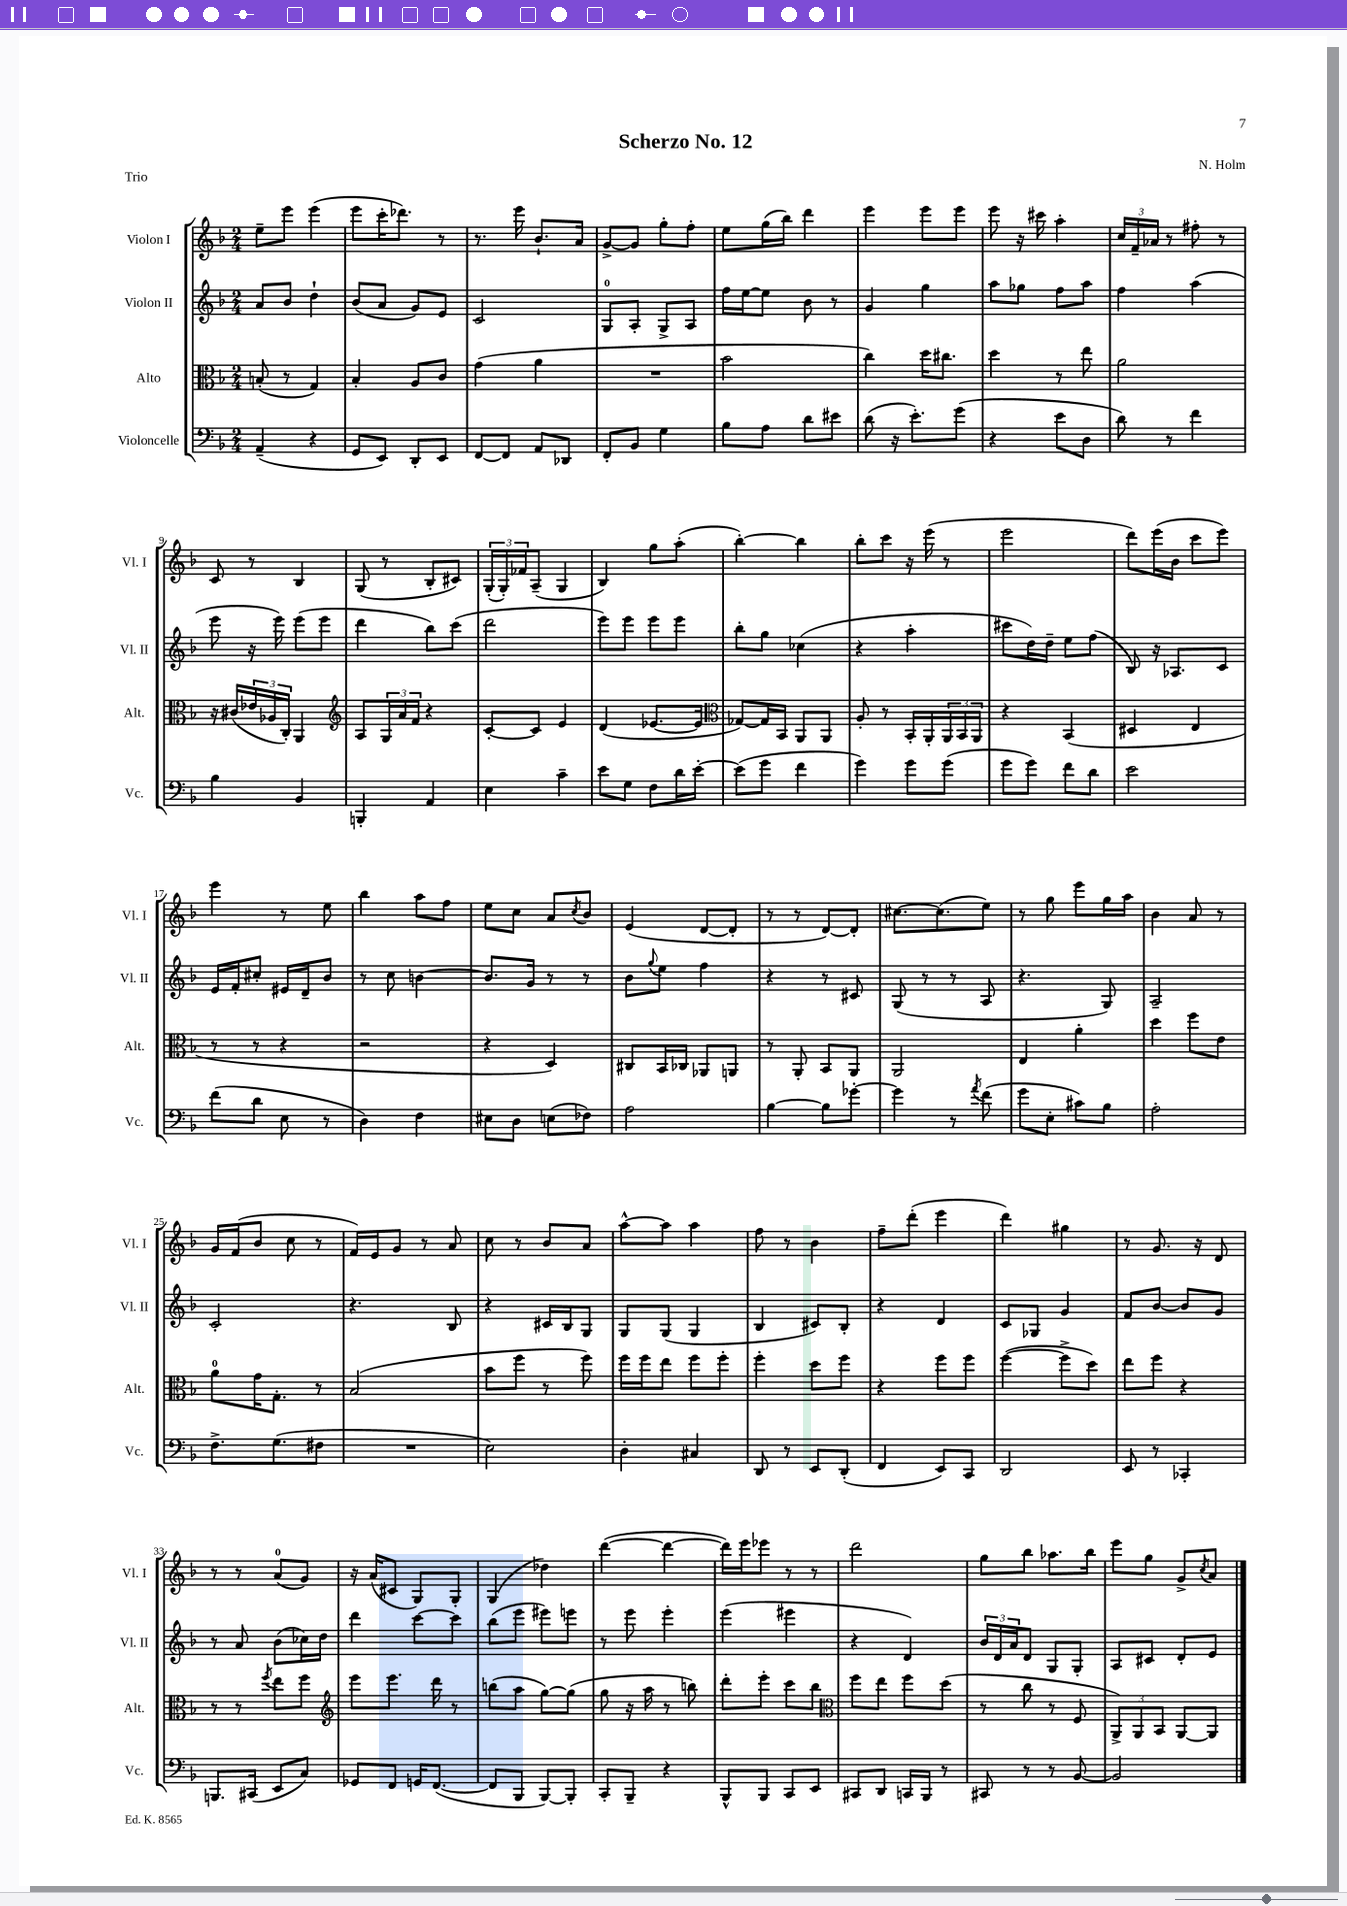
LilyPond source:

\header { title = "Scherzo No. 12" composer = "N. Holm" piece = "Trio" }
<<
\new StaffGroup <<
\new Staff = "s0" \with { instrumentName = "Violon I" shortInstrumentName = "Vl. I" } {
    \clef treble \key f \major \numericTimeSignature \time 2/4
    e''8-- e'''8 e'''4( |
    e'''8 c'''16-. des'''8.) r8 |
    r8. e'''16 bes'8.-! a'16 |
    g'8~-> g'8 g''8-. f''8-. |
    e''8 g''16( bes''16) d'''4 |
    e'''4 e'''8 e'''8 |
    e'''8 r16 cis'''16 a''4-. |
    \tuplet 3/2 { c''16 f'16-- aes'16 } r8 fis''8-. r8 |
    c'8 r8 bes4 |
    g8( r8 bes8-. cis'8) |
    \tuplet 3/2 { g16-.( g16-.) fes'16 } a8--( g4 |
    bes4) g''8 a''8-.( |
    bes''4~-.) bes''4 |
    bes''8-. c'''8 r16 e'''16( r8 |
    e'''2 |
    d'''8) e'''16( bes'16 c'''8 e'''8) |
    e'''4 r8 e''8 |
    bes''4 a''8 f''8 |
    e''8 c''8 a'8 \acciaccatura { c''8 } bes'8 |
    e'4( d'8~ d'8-. |
    r8 r8 d'8~) d'8-. |
    cis''8.~ cis''8.( e''8) |
    r8 g''8 e'''8 g''16 a''16 |
    bes'4 a'8 r8 |
    g'16 f'16( bes'8 c''8 r8 |
    f'16) e'16 g'8 r8 a'8 |
    c''8 r8 bes'8 a'8 |
    a''8~-^ a''8 a''4 |
    f''8 r8 bes'4 |
    f''8-- d'''8-.( e'''4 |
    d'''4) gis''4 |
    r8 g'8. r16 d'8 |
    r8 r8 a'8-0( g'8) |
    r16 a'16( cis'8 g8) g8-. |
    g4( des''4) |
    d'''4~( d'''4~ |
    d'''16) e'''16 ees'''8 r8 r8 |
    d'''2 |
    g''8 bes''8 aes''8. bes''16 |
    e'''8 g''8 g'8-> \acciaccatura { c''8 } a'8 \bar "|." |
}
\new Staff = "s1" \with { instrumentName = "Violon II" shortInstrumentName = "Vl. II" } {
    \clef treble \key f \major \numericTimeSignature \time 2/4
    a'8 bes'8 d''4-! |
    bes'8( a'8 g'8) e'8 |
    c'2 |
    g8-0 a8-. g8-> a8 |
    f''16 e''16~ e''8 bes'8 r8 |
    g'4 g''4 |
    a''8 ges''8 f''8 a''8 |
    f''4 a''4( |
    e'''8 r16 e'''16) e'''8( e'''8 |
    d'''4 bes''8) c'''8( |
    d'''2 |
    e'''8) e'''8 e'''8 e'''8 |
    bes''8-. g''8 ces''4( |
    r4 a''4-. |
    cis'''8 d''16) d''16-- e''8 f''8( |
    bes8) r16 aes8. c'8 |
    e'16 f'16-. cis''8-. eis'16 d'16-- bes'8 |
    r8 c''8 b'4~ |
    b'8. g'16 r8 r8 |
    bes'8 \appoggiatura { g''8 } e''8 f''4 |
    r4 r8 cis'8 |
    g8( r8 r8 a8 |
    r4. g8) |
    a2-- |
    c'2-. |
    r4. bes8 |
    r4 cis'16 bes16 g8 |
    g8 g8( g4 |
    bes4 cis'8) bes8-. |
    r4 d'4 |
    c'8 ges8 g'4 |
    f'8 bes'8~ bes'8 g'8 |
    r8 a'8 bes'8( ces''16) d''16 |
    d'''4 c'''8~ c'''8 |
    bes''8( e'''8 eis'''8) e'''8 |
    r8 e'''8 e'''4-. |
    e'''4( eis'''4 |
    r4 d'4) |
    \tuplet 3/2 { bes'16 d'16 a'16 } d'8 g8 g8-. |
    a8 cis'8 d'8-. e'8 \bar "|." |
}
\new Staff = "s2" \with { instrumentName = "Alto" shortInstrumentName = "Alt." } {
    \clef alto \key f \major \numericTimeSignature \time 2/4
    b8-.( r8 g4) |
    bes4-. a8 c'8 |
    g'4( a'4 |
    R2 |
    bes'2 |
    c''4) d''16 cis''8. |
    d''4 r8 e''8 |
    a'2 |
    r16 cis'16( \tuplet 3/2 { ees'16 aes16 c16-.) } a,4 |
    \clef treble a8 \tuplet 3/2 { g16 a'16 f'16 } r4 |
    c'8~-. c'8 e'4 |
    d'4( ees'8.~ ees'16 |
    \clef alto ges8~) ges16 bes,16 a,8 a,8 |
    a8-. r8 bes,16-. a,16-. \tuplet 3/2 { a,16 bes,16 a,16 } |
    r4 bes,4( |
    dis4 e4 |
    r8 r8 r4 |
    r2 |
    r4 d4) |
    cis8 bes,16 ces16 aes,8 a,8 |
    r8 a,8-. bes,8 a,8 |
    a,2 |
    e4 a'4-. |
    d''4 f''8 e'8 |
    a'8-0 g'16 g8.-. r8 |
    bes2( |
    bes'8 f''8 r8 f''8) |
    f''16 f''16 e''8 f''8 f''8-. |
    f''4-. d''8 f''8 |
    r4 f''8 f''8 |
    f''4~( f''8-> d''8) |
    e''8 f''8 r4 |
    r8 r8 \acciaccatura { f''8 } e''8 f''8 |
    \clef treble e'''8 e'''8. d'''16 r8 |
    b''8( a''8 g''8~) g''8( |
    g''8 r16 a''16 r8 b''8) |
    d'''8-. e'''8-. c'''8 bes''8 |
    \clef alto f''8 e''8 f''8 d''8( |
    r8 c''8 r8 f8 |
    \tuplet 3/2 { a,8->) a,8 bes,8 } a,8~ a,8 \bar "|." |
}
\new Staff = "s3" \with { instrumentName = "Violoncelle" shortInstrumentName = "Vc." } {
    \clef bass \key f \major \numericTimeSignature \time 2/4
    a,4--( r4 |
    g,8 e,8) d,8-. e,8 |
    f,8~ f,8 a,8 des,8 |
    f,8-. bes,8 g4 |
    bes8 a8 d'8 eis'8 |
    d'8( r16 e'8.-.) g'8( |
    r4 e'8 d8 |
    d'8) r8 f'4 |
    bes4 bes,4 |
    b,,4-. a,4 |
    e4 c'4-- |
    e'8 g8 f8 d'16 e'16~-. |
    e'8( g'8 f'4 |
    g'4) g'8 g'8( |
    g'8 g'8) f'8 d'8 |
    e'2 |
    f'8( d'8 e8 r8 |
    d4) f4 |
    eis8 d8 e8( fes8) |
    a2 |
    bes4~ bes8 ges'8~-. |
    ges'4 r8 \acciaccatura { a'8 } f'8( |
    g'8 e8-. cis'8) bes8 |
    a2-. |
    f8.-> g8.( fis8 |
    R2 |
    e2) |
    d4-. cis4 |
    d,8 r8 e,8 d,8-.( |
    f,4 e,8) c,8 |
    d,2 |
    e,8 r8 ces,4-. |
    b,,8. cis,16( e,8 c8) |
    ges,8 f,8 g,16 f,8.~( |
    f,8 bes,,8 bes,,8~) bes,,8-. |
    c,8-. bes,,8-- r4 |
    bes,,8-^ bes,,8 c,8 e,8 |
    cis,8 d,8 c,16 bes,,16 r8 |
    cis,8 r8 r8 bes,8~ |
    bes,2 \bar "|." |
}
>>
>>
